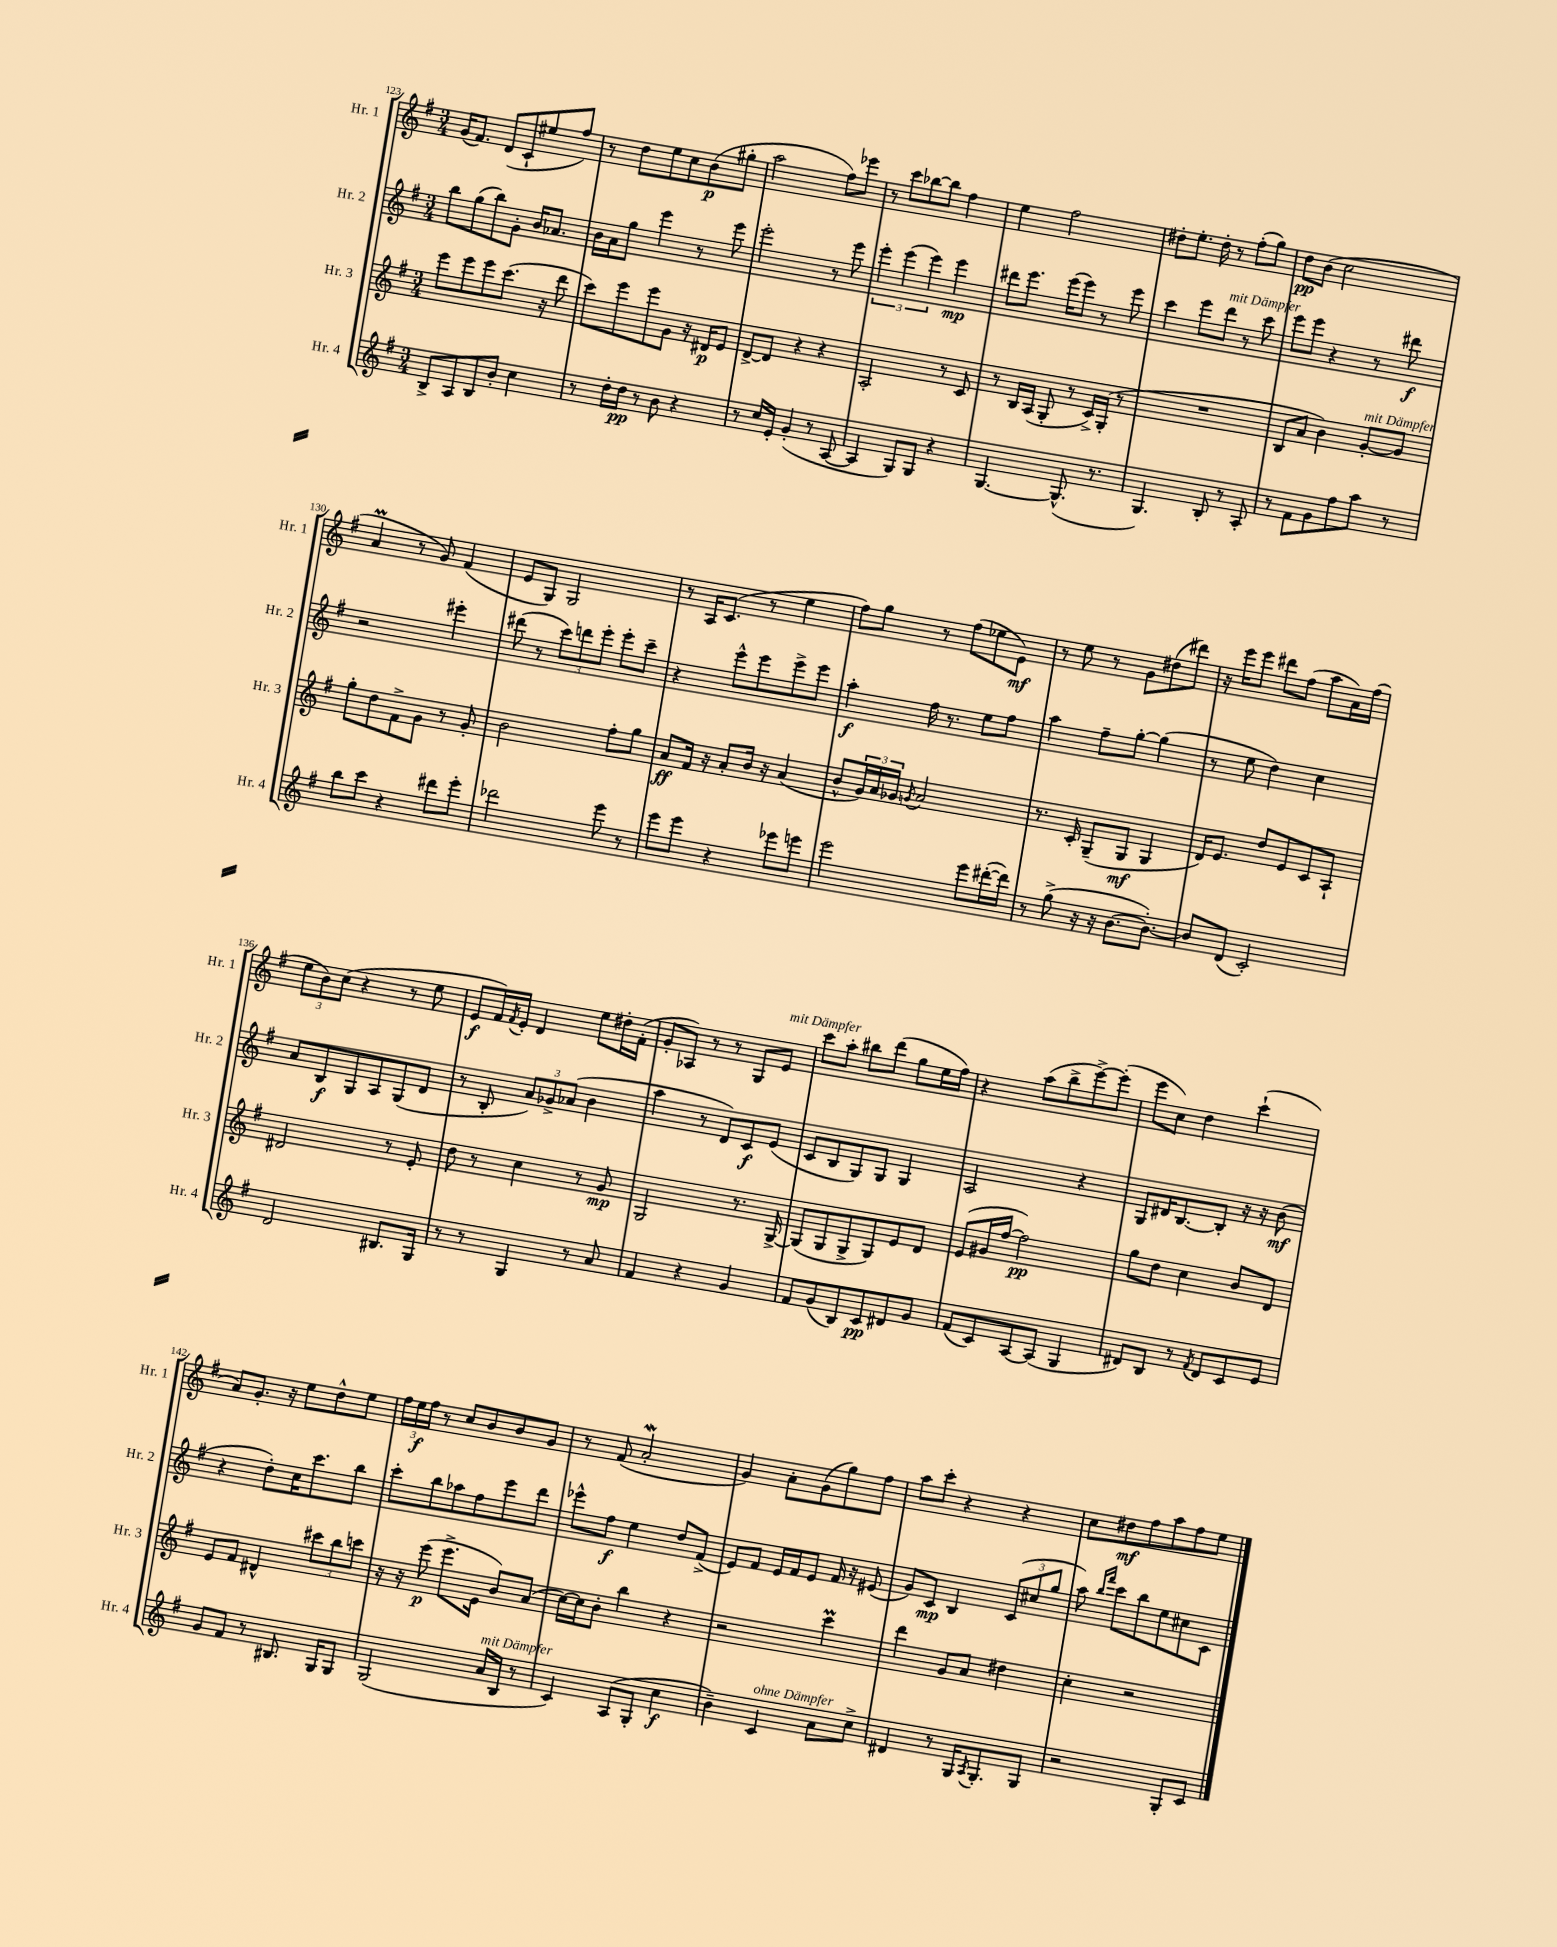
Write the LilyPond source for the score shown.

<<
\new StaffGroup <<
\new Staff = "s0" \with { instrumentName = "Hr. 1" shortInstrumentName = "Hr. 1" } {
    \clef treble \key g \major \numericTimeSignature \time 3/4
    g'16( fis'8.) d'8( c'8-! eis''8 fis''8) |
    r8 d''8 e''8 c''8 b'8\p( gis''8-. |
    a''2 fis''8) ees'''8 |
    r8 c'''8 bes''8~ bes''8 fis''4 |
    e''4 fis''2 |
    dis''8-. e''8.-. dis''16-. r8 fis''8-.( g''8) |
    d''8\pp b'8( c''2 |
    a'4\prall r8 g'8) fis'4( |
    e'8 g8) g2 |
    r8 a16 c'8.( r8 e''4 |
    fis''8) g''8 r8 fis''8( ees''8 e'8\mf) |
    r8 e''8 r8 g'8 dis''8( dis'''8) |
    r16 e'''16 e'''8 dis'''8 fis''8( a''8 a'16) fis''16( |
    \tuplet 3/2 { e''8 b'8) c''8( } r4 r8 e''8 |
    e'8\f fis'16) \acciaccatura { fis'8 } e'16-. d'4 e''8 dis''16-. fis'16-.( |
    g'8-. aes8) r8 r8 g8 e'8^\markup { \italic "mit Dämpfer" } |
    c'''8 a''8-. bis''8 d'''8( g''8 e''16 fis''16) |
    r4 a''8( b''8-> e'''8~->) e'''8-.( |
    e'''8 c''8) d''4 c'''4-!( |
    a'8) g'8.-. r16 e''8 d''8-^ e''8 |
    \tuplet 3/2 { fis''16 e''16\f fis''16 } r8 c''8 b'8 b'8 g'8 |
    r8 fis'8( a'2-.\mordent |
    g'4) a'8-. g'8( g''8) fis''8 |
    a''8 c'''8-. r4 r4 |
    c''8 dis''8\mf fis''8 a''8 fis''8 e''8 \bar "|." |
}
\new Staff = "s1" \with { instrumentName = "Hr. 2" shortInstrumentName = "Hr. 2" } {
    \clef treble \key g \major \numericTimeSignature \time 3/4
    b''8 g''8( b''8) g'8-. b'16 aes'8. |
    b'16 a'16 g''8 e'''4 r8 e'''8 |
    e'''2-. r8 e'''8 |
    \tuplet 3/2 { e'''4-. e'''4( e'''4) } e'''4\mp |
    dis'''8 e'''8. e'''16( e'''8) r8 e'''8 |
    c'''4 e'''8 d'''8^\markup { \italic "mit Dämpfer" } r8 c'''8 |
    e'''8 e'''8 r4 r8 dis'''8\f |
    r2 eis'''4-. |
    dis'''8( r8 \tuplet 3/2 { c'''8) d'''8 e'''8-. } e'''8-. c'''8-- |
    r4 e'''8-^ e'''8 e'''8-> e'''8 |
    a''4-.\f fis''16 r8. e''8 fis''8 |
    a''4 fis''8-- g''8~-. g''4( |
    r8 e''8 d''4) c''4 |
    a'8 b8\f g8 a8 g8( d'8 |
    r8 b8-. \tuplet 3/2 { a'8) ges'8-> aes'8( } b'4 |
    a''4 r8 d'8) c'8\f e'8( |
    c'8 b8 g8) g8 g4 |
    a2 r4 |
    g8 dis'16 b8.~ b8-. r16 r16 b'8\mf( |
    r4 d''8-.) c''16 c'''8. b''8 |
    c'''8-. b''8 aes''8 fis''8 e'''8 d'''8 |
    ees'''8-^ fis''8\f e''4 d''8 fis'8->( |
    e'8) fis'8 e'16 fis'16 e'8 fis'16 r16 eis'8( |
    g'8) c'8\mp b4 \tuplet 3/2 { c'8( cis''8 g''8 } |
    a''8) \grace { b''16 fis'''16 } c'''8 b''8 e''8 cis''8 c'8 \bar "|." |
}
\new Staff = "s2" \with { instrumentName = "Hr. 3" shortInstrumentName = "Hr. 3" } {
    \clef treble \key g \major \numericTimeSignature \time 3/4
    e'''8 e'''8 e'''8 c'''8.( r16 d'''8 |
    c'''8) e'''8 e'''8 g'8 r16 dis'16\p e'8 |
    d'8~-> d'8 r4 r4 |
    a2-. r8 c'8 |
    r8 b16 a16( g8-. r8 c'16->) g16-.( r8 |
    R2. |
    b8 a'8 b'4) g'8~-.^\markup { \italic "mit Dämpfer" } g'8 |
    g''8-. d''8 fis'8-> g'8 r8 g'8-. |
    b'2 fis''8-. g''8 |
    a'8\ff fis'16 r16 a'8-. b'16 r16 a'4( |
    b'8-^ \tuplet 3/2 { g'16) a'16 ges'16 } \acciaccatura { g'8 } a'2 |
    r8. c'16-. g8--( g8\mf g4 |
    d'16) e'8. d''8 e'8 c'8 a8-! |
    dis'2 r8 e'8-. |
    d''8 r8 c''4 r8 g'8\mp |
    g2 r8. g16~-> |
    g8( g8 g8-> g8) e'8 d'8 |
    e'8( gis'16 fis''16~ fis''2\pp) |
    g''8 d''8 c''4 b'8 d'8 |
    e'8 fis'8 dis'4-^ \tuplet 3/2 { cis'''8 b''8 c'''8 } |
    r16 r16 e'''8\p( e'''8.-> e'16 b'8) a'8( |
    c''16~) c''16 b'8-. b''4 r4 |
    r2 c'''4\prall |
    d'''4 g'8 a'8 dis''4 |
    c''4-. r2 \bar "|." |
}
\new Staff = "s3" \with { instrumentName = "Hr. 4" shortInstrumentName = "Hr. 4" } {
    \clef treble \key g \major \numericTimeSignature \time 3/4
    b8-> a8 b8 b'8-. c''4 |
    r8 d''16-. d''16\pp r8 b'8 r4 |
    r8 c''16 e'16-. g'4-.( r8 a8~ |
    a4 g8) g8 r4 |
    g4.~ g8.-^( r8. |
    g4.) b8-. r8 a8-. |
    r8 fis'8 g'8 fis''8 a''8 r8 |
    b''8 c'''8 r4 dis'''8 e'''8-. |
    des'''2 e'''8 r8 |
    e'''8 e'''8 r4 ees'''8 e'''8 |
    e'''2 e'''8 dis'''16~-.( dis'''16) |
    r8 g''8->( r16 r16 b'8.~ b'8.~-.) |
    b'8 d'8( c'2-.) |
    d'2 bis8. g16 |
    r8 r8 g4 r8 a'8 |
    fis'4 r4 g'4 |
    fis'8 g'8( b8) c'8\pp dis'8 g'8 |
    fis'8( c'8) a8~ a8( g4 |
    dis'8) b8 r8 \acciaccatura { fis'8 } dis'8 c'8 e'8 |
    g'8 fis'8 r8 bis8. g16 g8 |
    g2( a'16^\markup { \italic "mit Dämpfer" } b16 r8 |
    c'4) a8( g8-. c''4\f |
    b'4--) c'4^\markup { \italic "ohne Dämpfer" } a'8 c''8-> |
    dis'4 r8 g16 \acciaccatura { a8 } g8.-. g8 |
    r2 g8-. c'8 \bar "|." |
}
>>
>>
\layout { \context { \Score currentBarNumber = #123 } }
